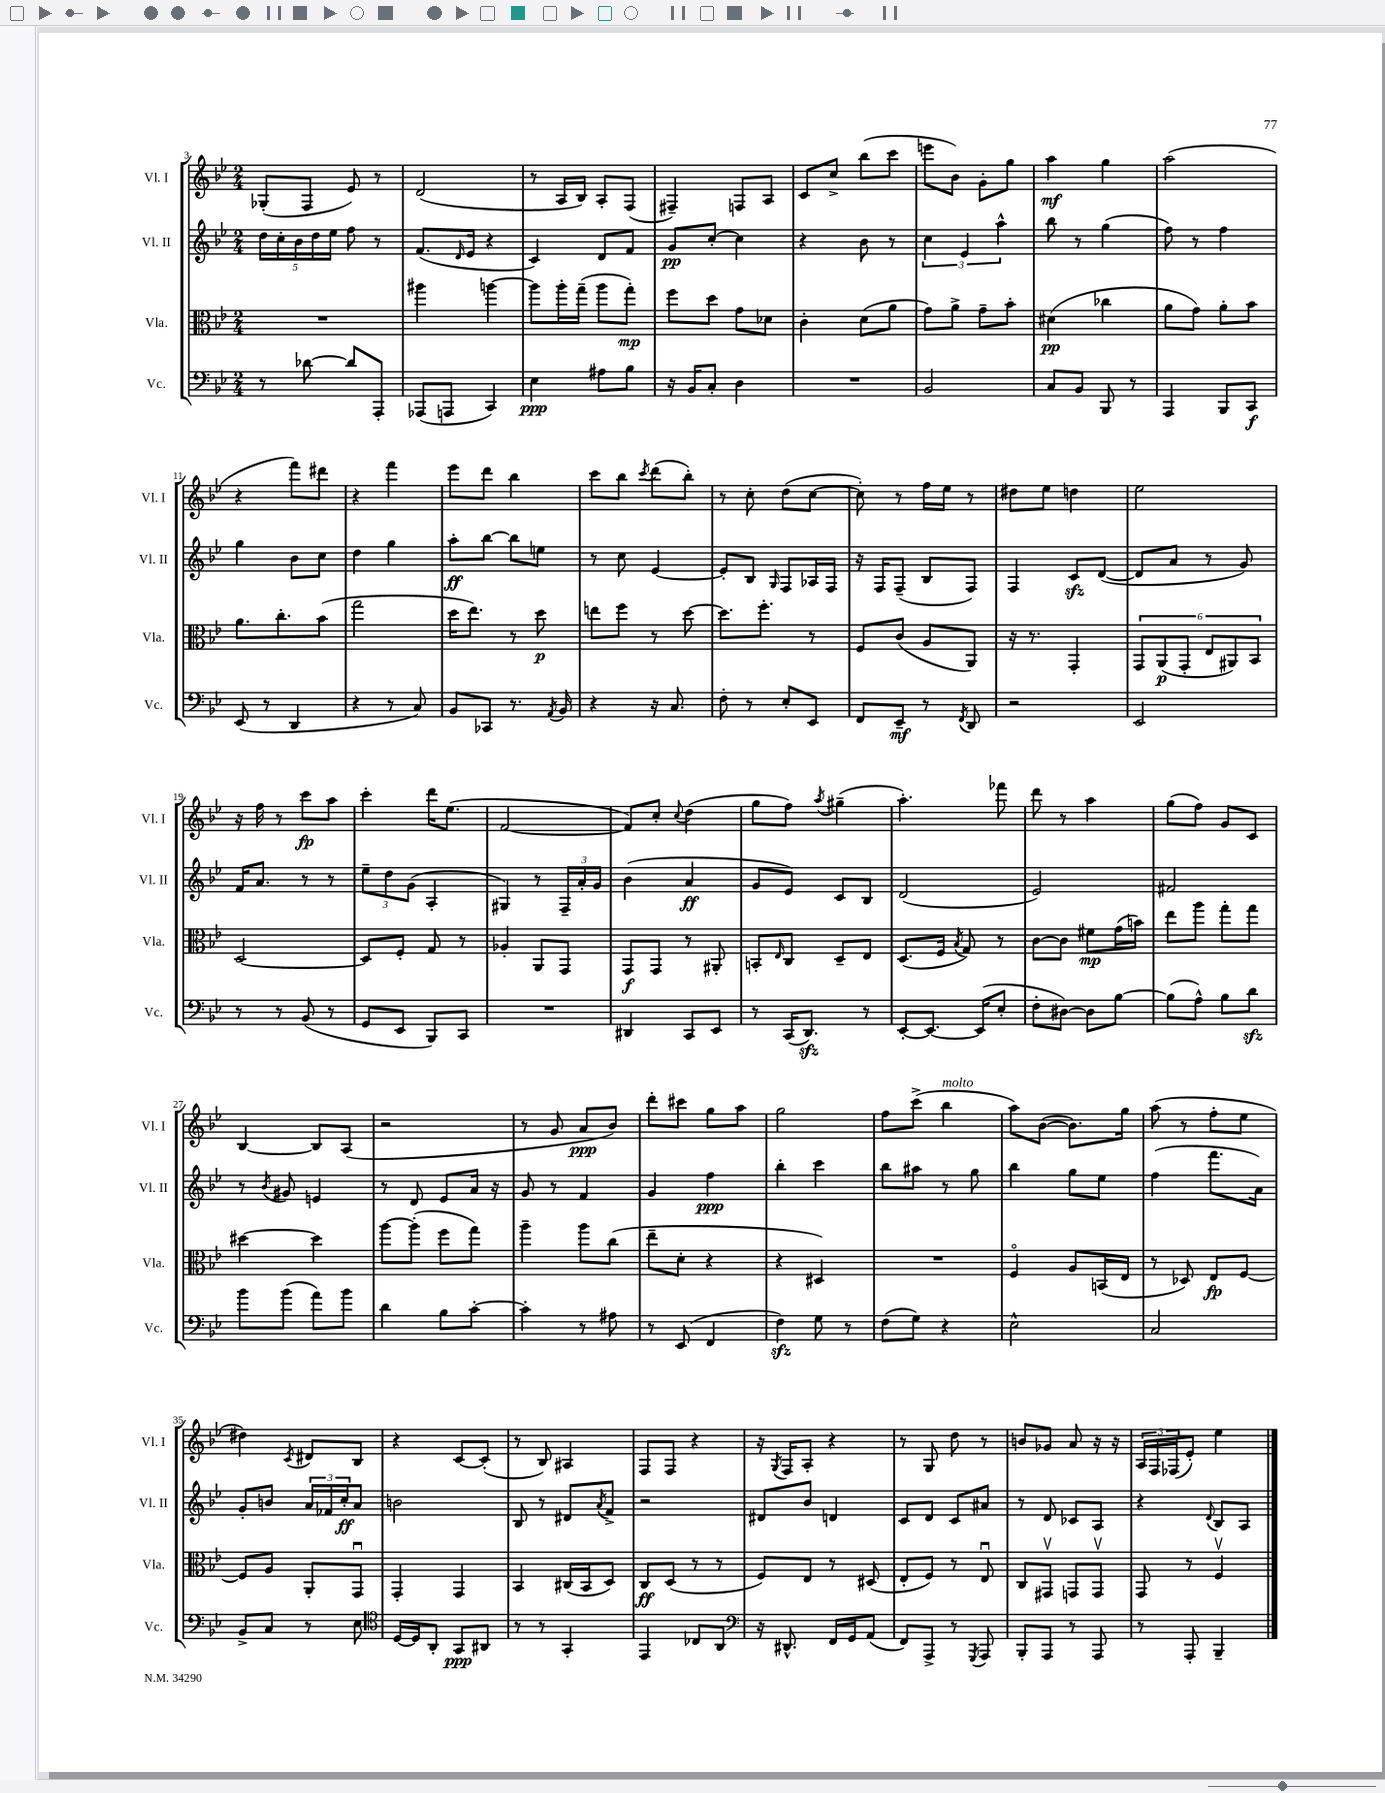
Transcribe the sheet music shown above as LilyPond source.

<<
\new StaffGroup <<
\new Staff = "s0" \with { instrumentName = "Vl. I" shortInstrumentName = "Vl. I" } {
    \clef treble \key bes \major \numericTimeSignature \time 2/4
    ges8-.( f8 ees'8) r8 |
    d'2( |
    r8 a16 bes16) a8-. f8( |
    fis4--) f8 a8 |
    c'8 c''8-> bes''8( c'''8 |
    e'''8 bes'8) g'8-. g''8 |
    a''4\mf g''4 |
    a''2( |
    r4 f'''8) dis'''8 |
    r4 f'''4 |
    ees'''8 d'''8 bes''4 |
    c'''8 bes''8 \acciaccatura { c'''8 } d'''8( bes''8-.) |
    r8 c''8-. d''8( c''8~ |
    c''8-.) r8 f''16 ees''16 r8 |
    dis''8 ees''8 d''4 |
    ees''2 |
    r16 f''16 r8 c'''8\fp a''8 |
    c'''4-. d'''16 ees''8.( |
    f'2~ |
    f'8) c''8-. \appoggiatura { c''8 } d''4( |
    g''8 f''8) \acciaccatura { a''8 } gis''4--( |
    a''4.-.) fes'''8 |
    d'''8 r8 a''4 |
    g''8( f''8) g'8 c'8 |
    bes4~ bes8 a8( |
    r2 |
    r8 g'8 a'8\ppp bes'8) |
    d'''8-. cis'''8 g''8 a''8 |
    g''2 |
    f''8 c'''8->( bes''4^\markup { \italic "molto" } |
    a''8) bes'8~( bes'8.) g''16 |
    a''8( r8 f''8-. ees''8 |
    dis''4) \acciaccatura { c'8 } dis'8 bes8 |
    r4 c'8~ c'8-.( |
    r8 bes8) ais4 |
    f8 f8 r4 |
    r16 \acciaccatura { g8 } f16 a8-. r4 |
    r8 g8 d''8 r8 |
    b'8 ges'8 a'8 r16 r16 |
    \tuplet 3/2 { a16 f16 fes16( } ees'8-.) ees''4 \bar "|." |
}
\new Staff = "s1" \with { instrumentName = "Vl. II" shortInstrumentName = "Vl. II" } {
    \clef treble \key bes \major \numericTimeSignature \time 2/4
    \tuplet 5/4 { d''16 c''16-. bes'16 d''16 ees''16 } f''8 r8 |
    f'8.( \grace { d'16 } ees'16 r4 |
    c'4) d'8 f'8 |
    g'8\pp c''8~-. c''4 |
    r4 bes'8 r8 |
    \tuplet 3/2 { c''4 ees'4 a''4-^ } |
    bes''8 r8 g''4( |
    f''8) r8 f''4 |
    g''4 bes'8 c''8 |
    d''4 g''4 |
    a''8-.\ff bes''8~ bes''8 e''8 |
    r8 c''8 ees'4~ |
    ees'8-. bes8 \grace { g16 } f8 aes16 f16 |
    r16 f16 f8--( bes8 f8) |
    f4 c'8\sfz d'8~( |
    d'8 a'8 r8 g'8) |
    f'16 a'8. r8 r8 |
    \tuplet 3/2 { ees''8-- d''8 g'8( } a4-. |
    gis4) r8 \tuplet 3/2 { f16-- a'16-. g'16 } |
    bes'4( a'4\ff |
    g'8 ees'8) c'8 bes8 |
    d'2( |
    ees'2) |
    fis'2 |
    r8 \acciaccatura { bes'8 } gis'8 e'4 |
    r8 d'8 ees'8 a'16 r16 |
    g'8 r8 f'4 |
    g'4 f''4\ppp |
    bes''4-. c'''4 |
    bes''8 ais''8 r8 g''8 |
    bes''4 g''8 ees''8 |
    f''4( f'''8. a'16) |
    g'8-. b'8 \tuplet 3/2 { a'16 fes'16 c''16-.\ff } a'8 |
    b'2 |
    bes8 r8 dis'8 \acciaccatura { a'8 } f'8-> |
    r2 |
    dis'8 bes'8 d'4 |
    c'8 d'8 c'8 ais'8 |
    r8 d'8 ces'8 a8 |
    r4 \appoggiatura { d'8 } bes8 a8 \bar "|." |
}
\new Staff = "s2" \with { instrumentName = "Vla." shortInstrumentName = "Vla." } {
    \clef alto \key bes \major \numericTimeSignature \time 2/4
    R2 |
    ais''4 a''4~ |
    a''8 a''16-. g''16--( a''8 g''8-.\mp) |
    f''8 d''8 g'8 des'8 |
    c'4-. d'8( a'8 |
    g'8) a'8-> g'8-- bes'8-. |
    dis'4\pp( ces''4 |
    a'8 g'8) a'8-. bes'8 |
    a'8. c''8.-. bes'8( |
    g''2 |
    d''16 ees''8.) r8 d''8\p |
    e''8 f''8 r8 d''8~ |
    d''8. f''8.-. r8 |
    f8 c'8( a8 a,8) |
    r16 r8. g,4-. |
    \tuplet 6/4 { g,8 a,8\p( g,8-. ees8 ais,8) bes,8 } |
    d2~ |
    d8 f8-. g8 r8 |
    aes4-. a,8 g,8 |
    g,8\f g,8 r8 ais,8-. |
    b,8-. \grace { ees16 } c8 d8-- ees8 |
    d8.( f16 \acciaccatura { bes8 } g8) r8 |
    c'8~ c'8 fis'8\mp g'16( b'16) |
    ees''8 a''8 g''8-. g''8 |
    dis''4~ dis''4 |
    a''8~ a''8-.( f''8 g''8) |
    a''4-- a''8 c''8( |
    ees''8-- d'8-. r4 |
    r4 dis4) |
    R2 |
    f4\flageolet a8 b,16( ees16 |
    r8 des8) ees8\fp f8~ |
    f8 a8 a,8-. g,8\downbow |
    g,4-. g,4 |
    bes,4 cis16( bes,16 d8) |
    c8\ff d8( r8 r8 |
    f8) ees8 r8 dis8( |
    ees8-. f8) r8 ees8\downbow |
    c8 gis,8\upbow g,8 g,8\upbow |
    g,8 r8 f4\upbow \bar "|." |
}
\new Staff = "s3" \with { instrumentName = "Vc." shortInstrumentName = "Vc." } {
    \clef bass \key bes \major \numericTimeSignature \time 2/4
    r8 des'8~ des'8 a,,8-. |
    aes,,8( a,,8 c,4) |
    ees4\ppp ais8 bes8 |
    r16 bes,16 c8-. d4 |
    R2 |
    bes,2 |
    c8 bes,8 bes,,8 r8 |
    a,,4 bes,,8 c,8\f |
    ees,8( r8 d,4 |
    r4 r8 c8) |
    bes,8 ces,8 r8. \acciaccatura { a,8 } bes,16 |
    r4 r16 c8. |
    f8-. r8 ees8-. ees,8 |
    f,8 ees,8--\mf r8 \acciaccatura { f,8 } d,8 |
    r2 |
    ees,2 |
    r8 r8 bes,8( r8 |
    g,8 ees,8 bes,,8) c,8 |
    R2 |
    dis,4 c,8 ees,8 |
    r8 c,16( d,8.\sfz) r8 |
    ees,8~-. ees,8.~ ees,16( ees8-. |
    f8-. dis8~) dis8 bes8~ |
    bes8( a8-^) bes8 d'8\sfz |
    bes'8 bes'8( a'8) bes'8 |
    d'4 bes8 c'8~-. |
    c'4-. r8 ais8 |
    r8 ees,8( f,4 |
    f4\sfz) g8 r8 |
    f8( g8) r4 |
    ees2-^ |
    c2 |
    bes,8-> c8 r8 ees8 |
    \clef tenor d16~ d16 a,8-. g,8\ppp ais,8 |
    r8 r8 g,4-. |
    ees,4 ces8 a,8 |
    \clef bass r16 dis,8.-^ f,16 g,16 a,8( |
    f,8) a,,8-> r8 \acciaccatura { g,,8 } a,,8 |
    bes,,8-. a,,8 r8 a,,8 |
    r8 a,,8-. bes,,4-- \bar "|." |
}
>>
>>
\layout { \context { \Score currentBarNumber = #3 } }
